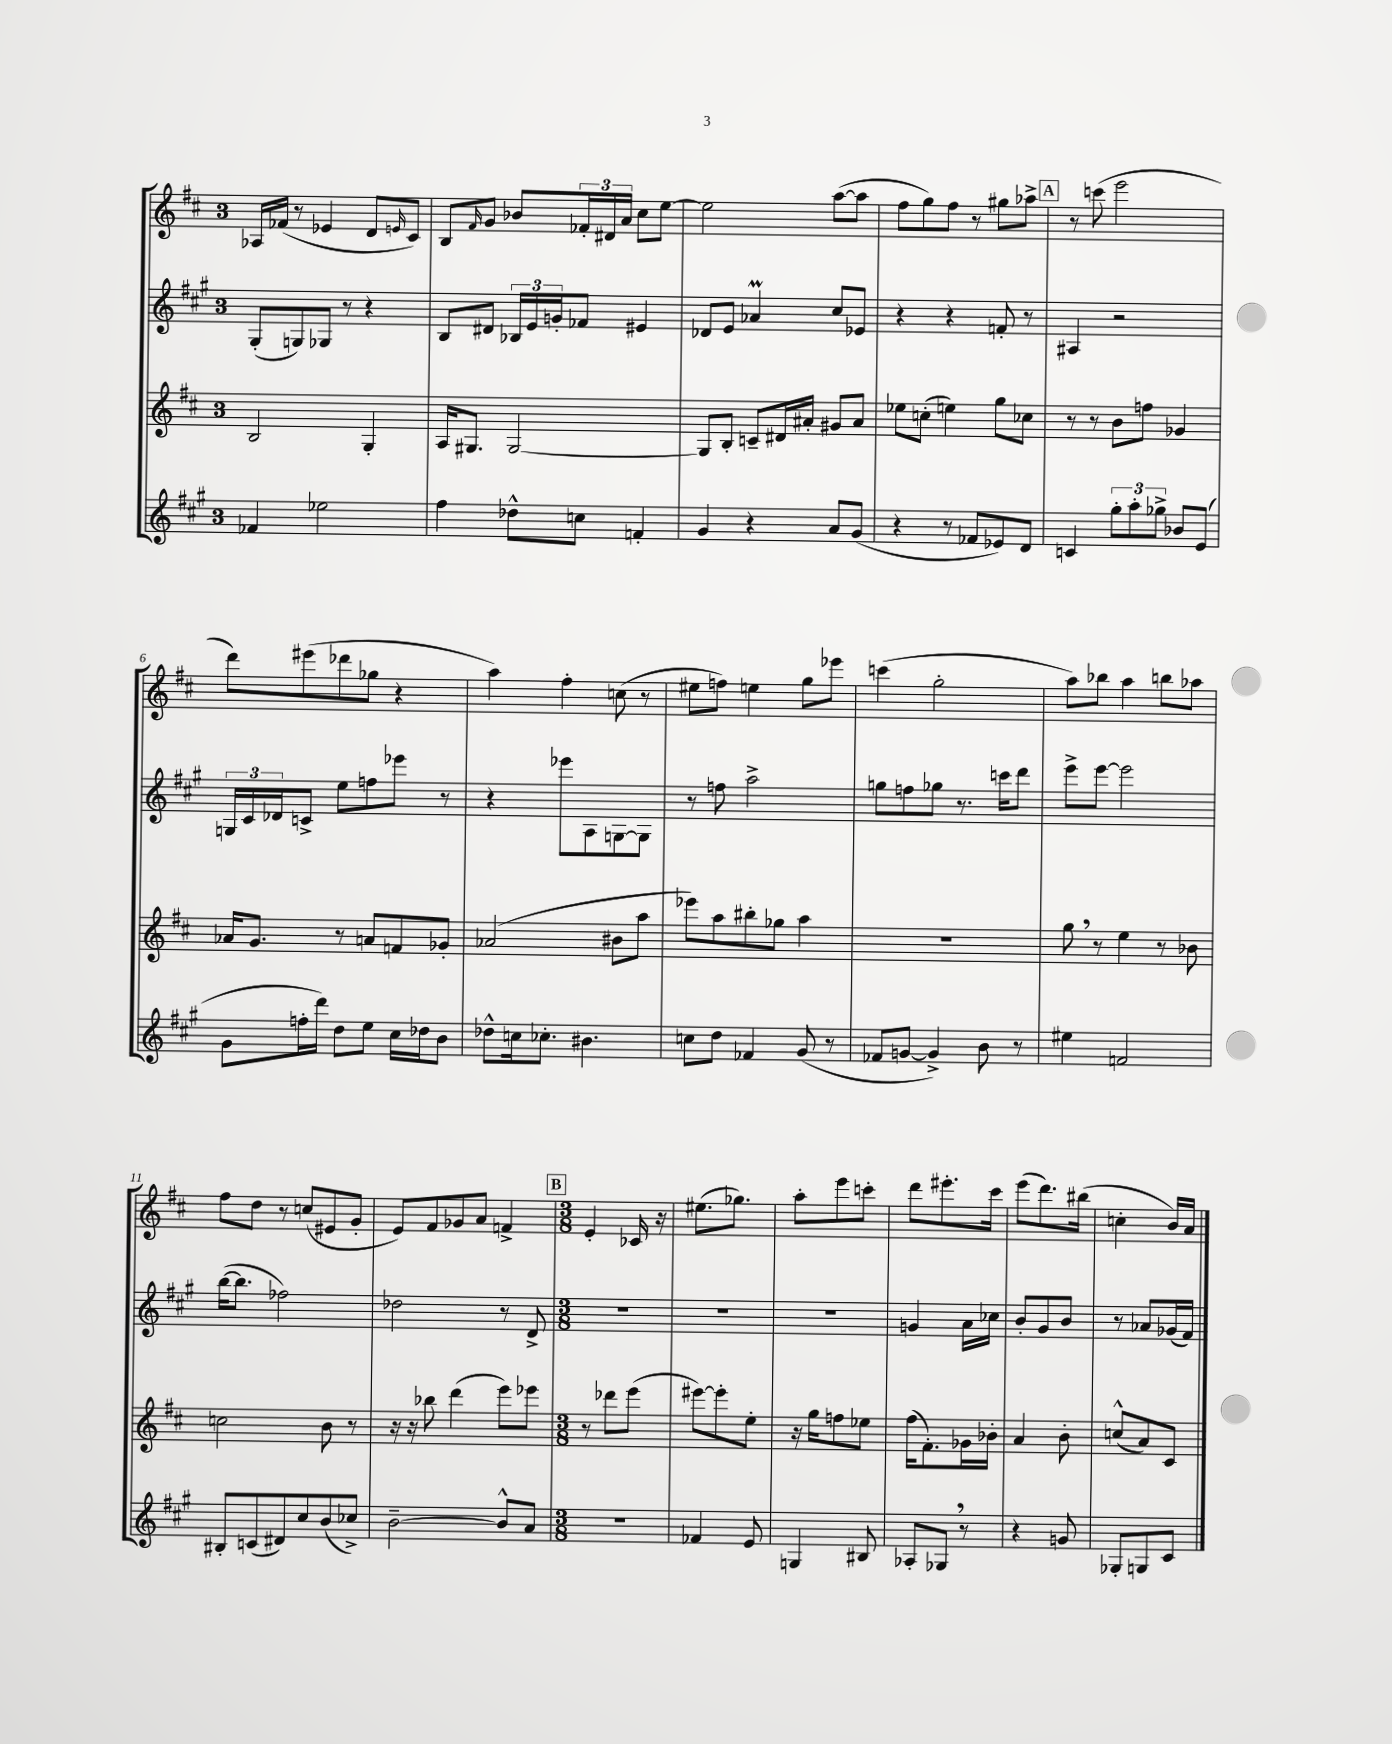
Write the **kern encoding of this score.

**kern	**kern	**kern	**kern
*staff4	*staff3	*staff2	*staff1
*clefG2	*clefG2	*clefG2	*clefG2
*k[f#c#g#]	*k[f#c#]	*k[f#c#g#]	*k[f#c#]
*M3/4	*M3/4	*M3/4	*M3/4
4f-	2B	(8G#'	16A-
.	.	.	(16f-
.	.	8G)	8r
2ee-	.	8G-	4e-
.	.	8r	.
.	4G'	4r	8d
.	.	.	16qqe
.	.	.	8c#)
=	=	=	=
4ff#	16A	8B	8B
.	8.G#	.	.
.	.	.	16qqf#
.	.	8d#	8g
8dd-^^	[2G#	24B-	8b-
.	.	24e	.
.	.	24g'	.
8cc	.	8f-	24f-'
.	.	.	24d#
.	.	.	24a
4f'	.	4e#	8cc#
.	.	.	[8ee
=	=	=	=
4g#	8G#]	8d-	2ee]
.	8B'	8e	.
4r	8c~	4a-	.
.	16d#	.	.
.	16a#'	.	.
8a	8g#	8cc#	([8aa
(8g#	8a#	8e-	8aa]
=	=	=	=
4r	8ee-	4r	8ff#
.	(8cc'	.	8gg)
8r	4ee)	4r	8ff#
8f-	.	.	8r
8e-)	8gg	8f'	8gg#
8d	8cc-	8r	8aa-^
=	=	=	=
4c	8r	4A#	8r
.	8r	.	(8ccc
12gg#'	8b	2r	2eee
12aa'	.	.	.
.	8ff	.	.
12gg-^	.	.	.
8b-	4g-	.	.
(8e	.	.	.
=	=	=	=
8g#	16a-	24G	8ddd)
.	.	24c#	.
.	8.g	.	.
.	.	24d-	.
16ff'	.	8c^	(8eee#
16ddd)	.	.	.
8dd	8r	8ee	8ddd-
8ee	8a	8ff	8gg-
16cc#	8f	8eee-	4r
16dd-	.	.	.
8b	8g-'	8r	.
=	=	=	=
8dd-^^	(2a-	4r	4aa)
16cc	.	.	.
8.cc-'	.	.	.
.	.	8eee-	4ff#'
4.b#	.	8A	.
.	8b#	[8G	(8cc
.	8aa	8G]	8r
=	=	=	=
8cc	8eee-)	8r	8ee#
8dd	8aa	8ff	8ff)
4f-	8bb#'	2aa^	4ee
.	8gg-	.	.
(8g#	4aa	.	8gg
8r	.	.	8eee-
=	=	=	=
8f-	2.r	8gg	(4ccc
[8g	.	8ff	.
4g^])	.	8gg-	2gg'
.	.	8.r	.
8b	.	.	.
.	.	16ccc	.
8r	.	8ddd	.
=	=	=	=
4ee#	8gg	8eee^	8aa)
.	8r	[8eee	8bb-
2f	4ee	2eee]	4aa
.	8r	.	8bb
.	8b-	.	8aa-
=	=	=	=
8B#'	2cc	([16bb	8ff#
.	.	8.bb]	.
(8c	.	.	8dd
8d#)	.	2ff-)	8r
8cc#	.	.	(8cc
(8b	8b	.	8e#
8cc-^)	8r	.	8g'
=	=	=	=
[2b~	16r	2dd-	8e)
.	16r	.	.
.	8bb-	.	8f#
.	(4ddd	.	8g-
.	.	.	8a
8b^^]	8eee)	8r	4f^
8a	8eee-	8d^	.
=	=	=	=
*M3/8	*M3/8	*M3/8	*M3/8
4.r	8r	4.r	4e'
.	8ddd-	.	.
.	(8eee	.	16c-
.	.	.	16r
=	=	=	=
4f-	[8eee#)	4.r	(8.ee#
.	8eee#']	.	.
.	.	.	8.gg-)
8e	8ee'	.	.
=	=	=	=
4G	16r	4.r	8aa'
.	16gg	.	.
.	8ff	.	8eee
8B#	8ee-	.	8ccc'
=	=	=	=
8A-'	(16ff#	4g	8ddd
.	8.f#')	.	.
8G-	.	.	8.eee#'
8r	16g-	16a	.
.	16b-'	16cc-	16ccc#
=	=	=	=
4r	4a	8b'	(8eee
.	.	8g#	8.ddd)
8g	8b'	8b	.
.	.	.	(16bb#
=	=	=	=
8G-'	(8cc^^	8r	4cc'
8G	8a)	8a-	.
8c#	8c#	(16g-	16b)
.	.	16f#)	16a
==	==	==	==
*-	*-	*-	*-
